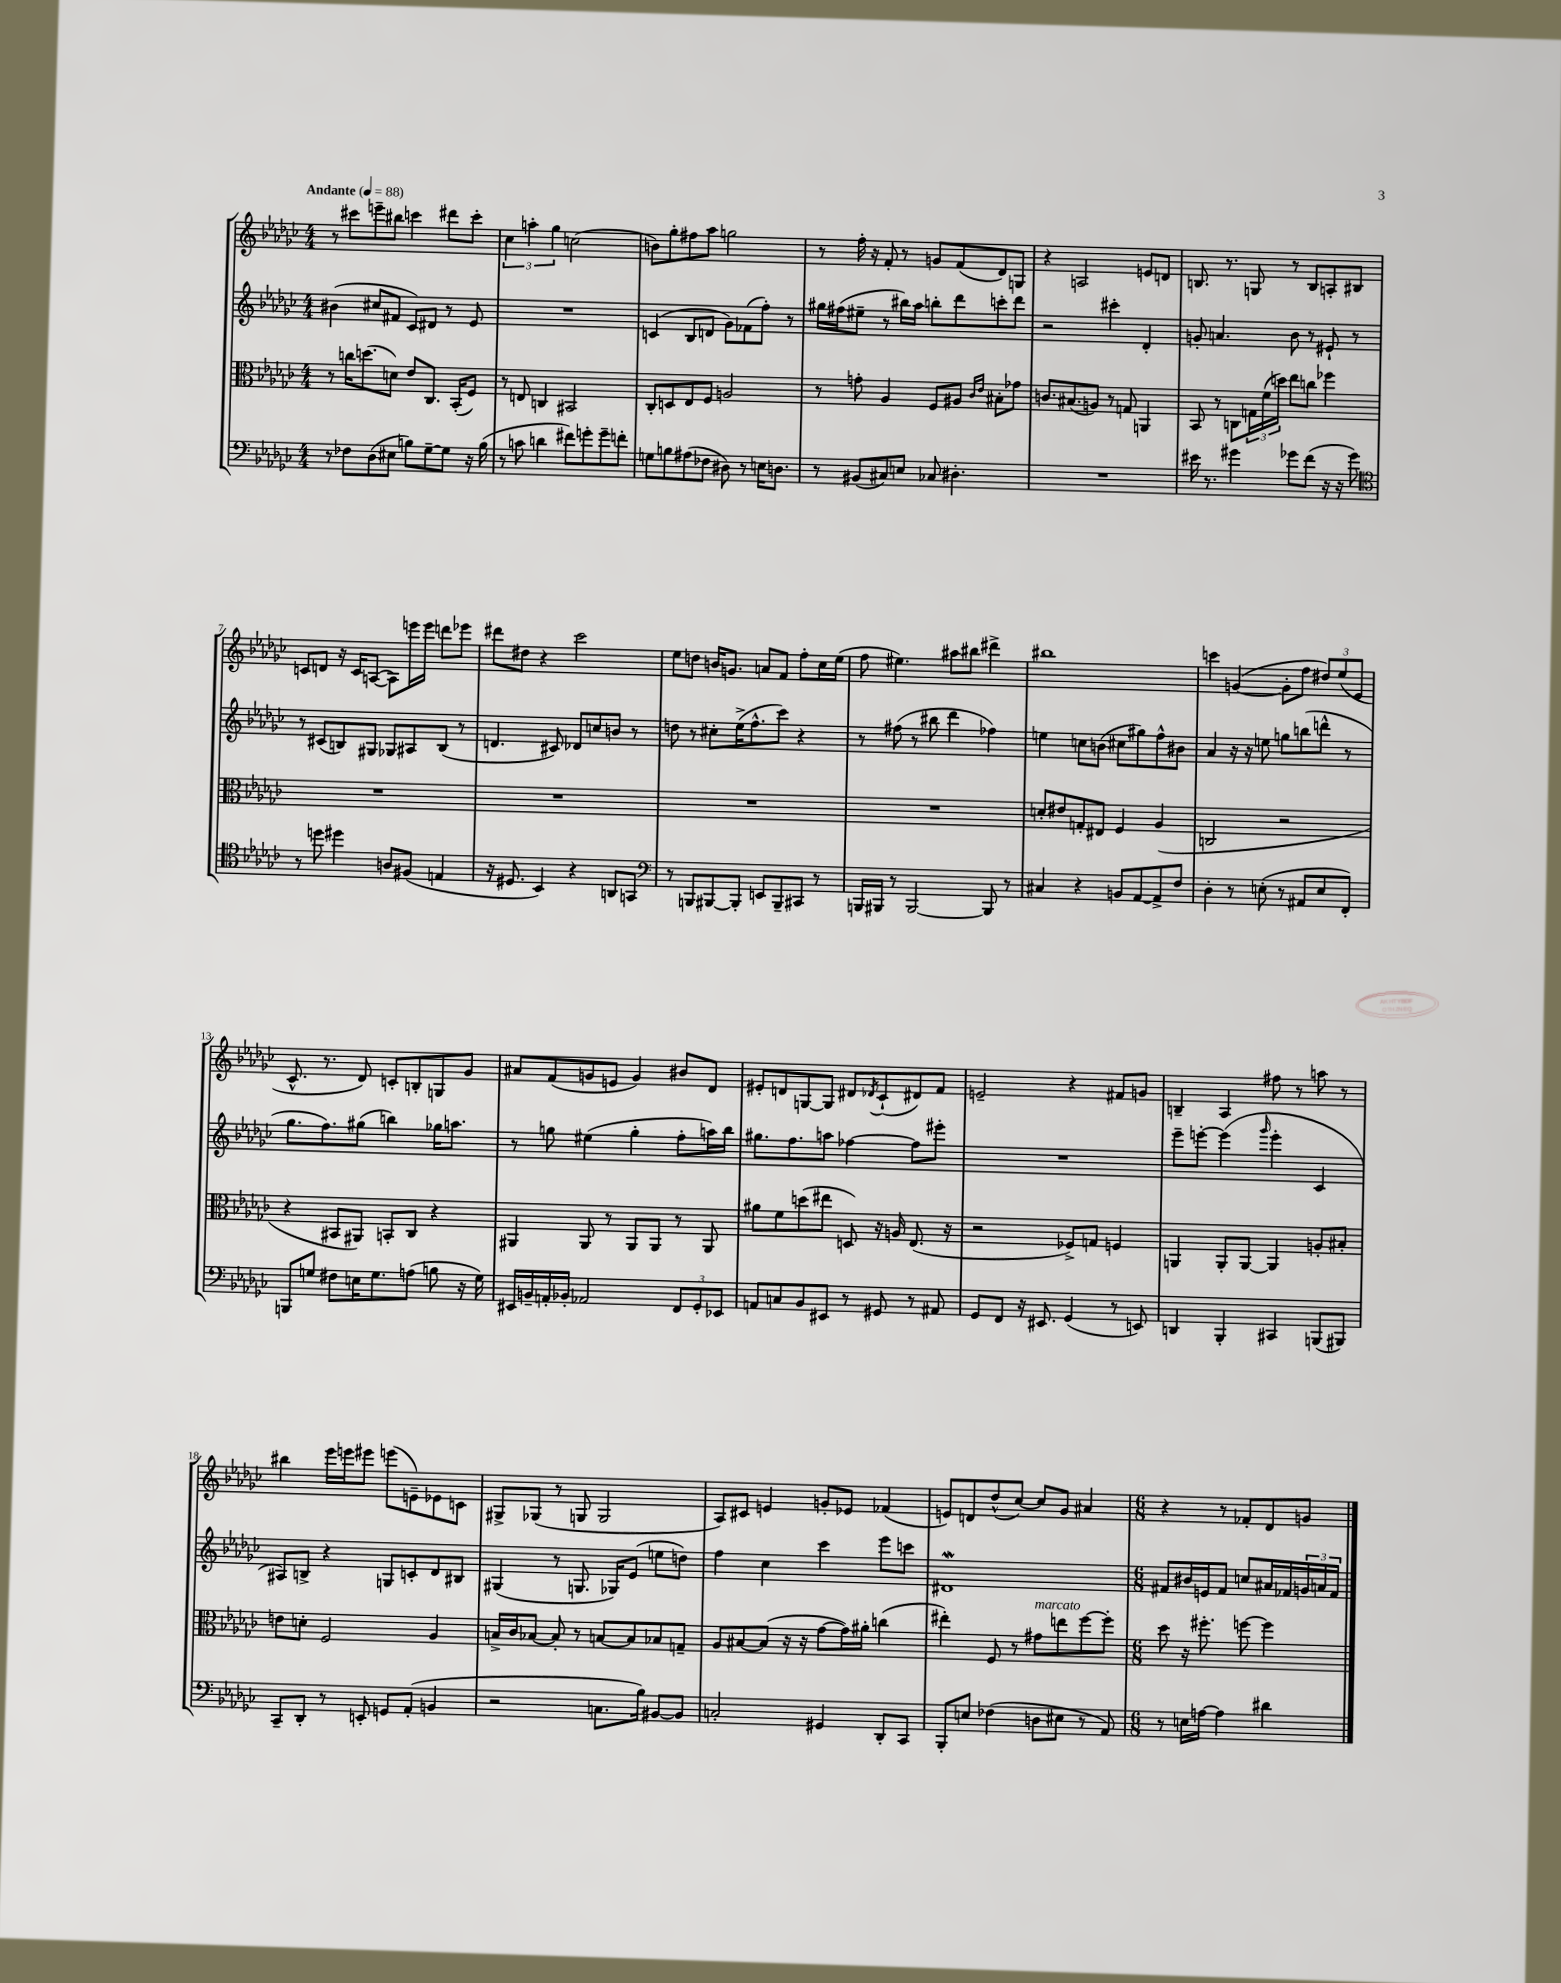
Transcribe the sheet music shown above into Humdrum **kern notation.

**kern	**kern	**kern	**kern
*staff4	*staff3	*staff2	*staff1
*clefF4	*clefC3	*clefG2	*clefG2
*k[b-e-a-d-g-c-]	*k[b-e-a-d-g-c-]	*k[b-e-a-d-g-c-]	*k[b-e-a-d-g-c-]
*M4/4	*M4/4	*M4/4	*M4/4
*MM88	*MM88	*MM88	*MM88
8r	8r	(4b#	8r
8F-	16cc	.	8ccc#
.	(8.dd	.	.
(8D-	.	8cc#	8eee~
8E#	8d)	8f#	8bb#
8B)	8e-	8c-)	4ccc
[8G-~	8.C-	8d#	.
8G-]	.	8r	8ddd#
.	(16BB-'	.	.
16r	8F)	8e-	8ccc'
(16B	.	.	.
=	=	=	=
8r	8r	1r	6cc-
8c	8E	.	.
.	.	.	6aa'
4d	4C	.	.
.	.	.	6gg-
8f#)	2BB#	.	(2cc
8g'	.	.	.
8g~	.	.	.
8f'	.	.	.
=	=	=	=
8G	8C-'	(4c	8b)
8B	8D	.	8gg-'
(8A#	8E-	8B-	8ff#
8F-	8F	8d	8aa-
8D#)	2A	8g-)	2gg
8r	.	(8f-	.
16E	.	8ff')	.
8.D	.	.	.
.	.	8r	.
=	=	=	=
8r	8r	16gg#	8r
.	.	(16ff#	.
(8BB#	8g'	8ee#~	16ff'
.	.	.	16r
8C#)	4A-	8r	8f'
8E	.	16bb#)	8r
.	.	16aa-	.
8C-	8F	8bb'	8g
4.D#'	8A#	8ddd-	(8f
.	16qqc-	.	.
.	16qqe-	.	.
.	8B#'	8ccc'	8d-)
.	8g-	8ddd-	8G
=	=	=	=
1r	8.c	2r	4r
.	(8.B#	.	.
.	.	.	2A
.	8A)	.	.
.	8r	4ccc#'	.
.	8G	.	.
.	4AA	4d-'	8e
.	.	.	8d
=	=	=	=
16e#	8BB-	8g'	8.B
8.r	.	.	.
.	8r	4.a	.
.	.	.	8.r
4g#	8C	.	.
.	24G	.	8G
.	(24f	.	.
.	24dd)	.	.
8g-	8ee-	8b-	8r
(8f	8cc	8r	8B
16r	4ff-	8e#`	8A'
16r	.	.	.
8g-)	.	8r	8B#
=	=	=	=
*clefC4	*	*	*
8r	1r	8r	8c
8dd	.	(8c#	8d
4dd#	.	8B)	16r
.	.	.	16c
.	.	8G#	([8A
8A	.	8G-	8A])
(8F#	.	8A#	16eee
.	.	.	16eee
4E	.	(8B	8ddd
.	.	8r	8eee-
=	=	=	=
16r	1r	4.d	8ddd#
8.D#	.	.	.
.	.	.	8dd#
4BB-)	.	.	4r
.	.	8c#)	.
4r	.	8d-	2ccc-
.	.	8cc	.
8AA	.	8b	.
8GG	.	8r	.
=	=	=	=
*clefF4	*	*	*
8r	1r	8dd	8ee-
8BBB	.	8r	8dd
[8BBB#	.	8cc#'	16b
.	.	.	8.g
8BBB#']	.	(16ee-^	.
.	.	8.ff^^	.
8EE	.	.	8a
8BBB#~	.	8ccc-)	8f
8CC#	.	4r	8ff'
8r	.	.	16cc-
.	.	.	(16ee-
=	=	=	=
16BBB	1r	8r	8ff
16BBB#	.	.	.
8r	.	(8ff#	4.ee#)
[2BBB#	.	8r	.
.	.	8bb#	.
.	.	4ddd-	8aa#
.	.	.	8bb#
8BBB#]	.	4ff-)	4ddd#^
8r	.	.	.
=	=	=	=
4C#	8d'	4ee	1bb#
.	8e#	.	.
4r	8G'	8cc	.
.	8E#	(8b	.
8BB	4F	8cc#	.
[8AA-	.	8gg#)	.
8AA-^]	(4A-	8ff^^	.
8F	.	8b#	.
=	=	=	=
4D-'	2C	4a-	4ccc
8r	.	16r	([4g
.	.	16r	.
(8E'	.	8ee	.
8r	2r	8gg	8g']
8AA#	.	(8bb	8ff
8E	.	8ddd^^	12dd#)
.	.	.	(12ee-
8FF')	.	8r	.
.	.	.	12e-
=	=	=	=
8BBB	4r	8.gg-	8.c-^^
8G	.	.	.
.	.	8.ff)	8.r
8F#	8BB#	.	.
16E	8AA#)	(8gg#	8d-)
8.G	.	.	.
.	8BB'	4bb)	8c'
(8A	8C-	.	8B'
8B	4r	16gg-	8G
.	.	8.aa	.
16r	.	.	8g-
16G)	.	.	.
=	=	=	=
16EE#	4AA#	8r	8a#
16BB~	.	.	.
16AA'	.	8gg	(8f
16BB-'	.	.	.
2AA-	8AA#	(4ee#	8g
.	8r	.	8e
.	8AA#	4gg'	4g)
.	8AA#	.	.
12FF	8r	8ff'	8b#
12GG-'	.	.	.
.	8AA#	16aa)	8d-
12EE-	.	.	.
.	.	16bb-	.
=	=	=	=
8AA	8a#	8.gg#	8e#'
8C	8f	.	8d
.	.	8.ff	.
8BB-	(8dd	.	[8G
8EE#	8ee#	8aa	8G]
8r	8D)	[4ff-	8d#
.	.	.	8qd-
8GG#	16r	.	(8c-`
.	16A	.	.
8r	(8.E-	8ff-]	8d#)
8AA#	.	8eee#'	8f
.	16r	.	.
=	=	=	=
8GG-	2r	1r	2e~
8FF	.	.	.
16r	.	.	.
8.EE#	.	.	.
(4GG-	8F-^)	.	4r
.	8G	.	.
8r	4F	.	8f#
8EE)	.	.	8g
=	=	=	=
4DD	4AA	8eee-~	4B~
.	.	[8eee'	.
4BBB-'	8AA'	(4eee]	4A-
.	[8AA	.	.
.	.	16qqggg-	.
4CC#	4AA]	4eee'	8ff#
.	.	.	8r
(8BBB	8A'	4c-	8aa
8BBB#)	8B#'	.	8r
=	=	=	=
8CC-~	8e	8A#)	4bb#
8DD-'	8d'	8B^	.
8r	2F	4r	16eee-
.	.	.	16eee
8EE'	.	.	8eee#
8GG	.	8G	(8eee
(8AA-'	.	8c'	8e~)
4BB	4A-	8d-	8e-
.	.	8B#	8c
=	=	=	=
2r	16B^	(4G#	8G#^
.	16c-	.	.
.	[8B-	.	(8G-
.	8B-']	8r	8r
.	8r	8.G	8G
8.C	[8B	.	2G
.	.	16G-)	.
.	8B]	(8e-	.
16B-)	.	.	.
[8BB#	8B-	8ee	.
8BB#]	8G~	8dd)	.
=	=	=	=
2C'	8A-	4ff	8A-)
.	[8B#	.	8c#
.	(8B#]	4cc-	4e
.	16r	.	.
.	16r	.	.
4GG#	[8g-	4ccc-	8g'
.	16g-])	.	8e-
.	16a#'	.	.
8DD-'	(4cc	8eee-	(4f-
8CC-	.	8ccc	.
=	=	=	=
8BBB-'	4ee#')	1d#	8e)
8E	.	.	8d
(4F-	8F	.	(8dd-^^
.	8r	.	[8cc-)
8D	8g#	.	8cc-]
8E#	8ee	.	8g-
8r	[8ff	.	4a#
8AA-)	8ff']	.	.
=	=	=	=
*M6/8	*M6/8	*M6/8	*M6/8
8r	8dd-	8f#	4r
16E	16r	16b#	.
[16A	8.ff#'	16e	.
4A]	.	8f#	8r
.	[8ff	8cc	8f-'
4d#	4ff]	16a#	8d-
.	.	16f-	.
.	.	24g	8g
.	.	24a	.
.	.	24f-	.
==	==	==	==
*-	*-	*-	*-
